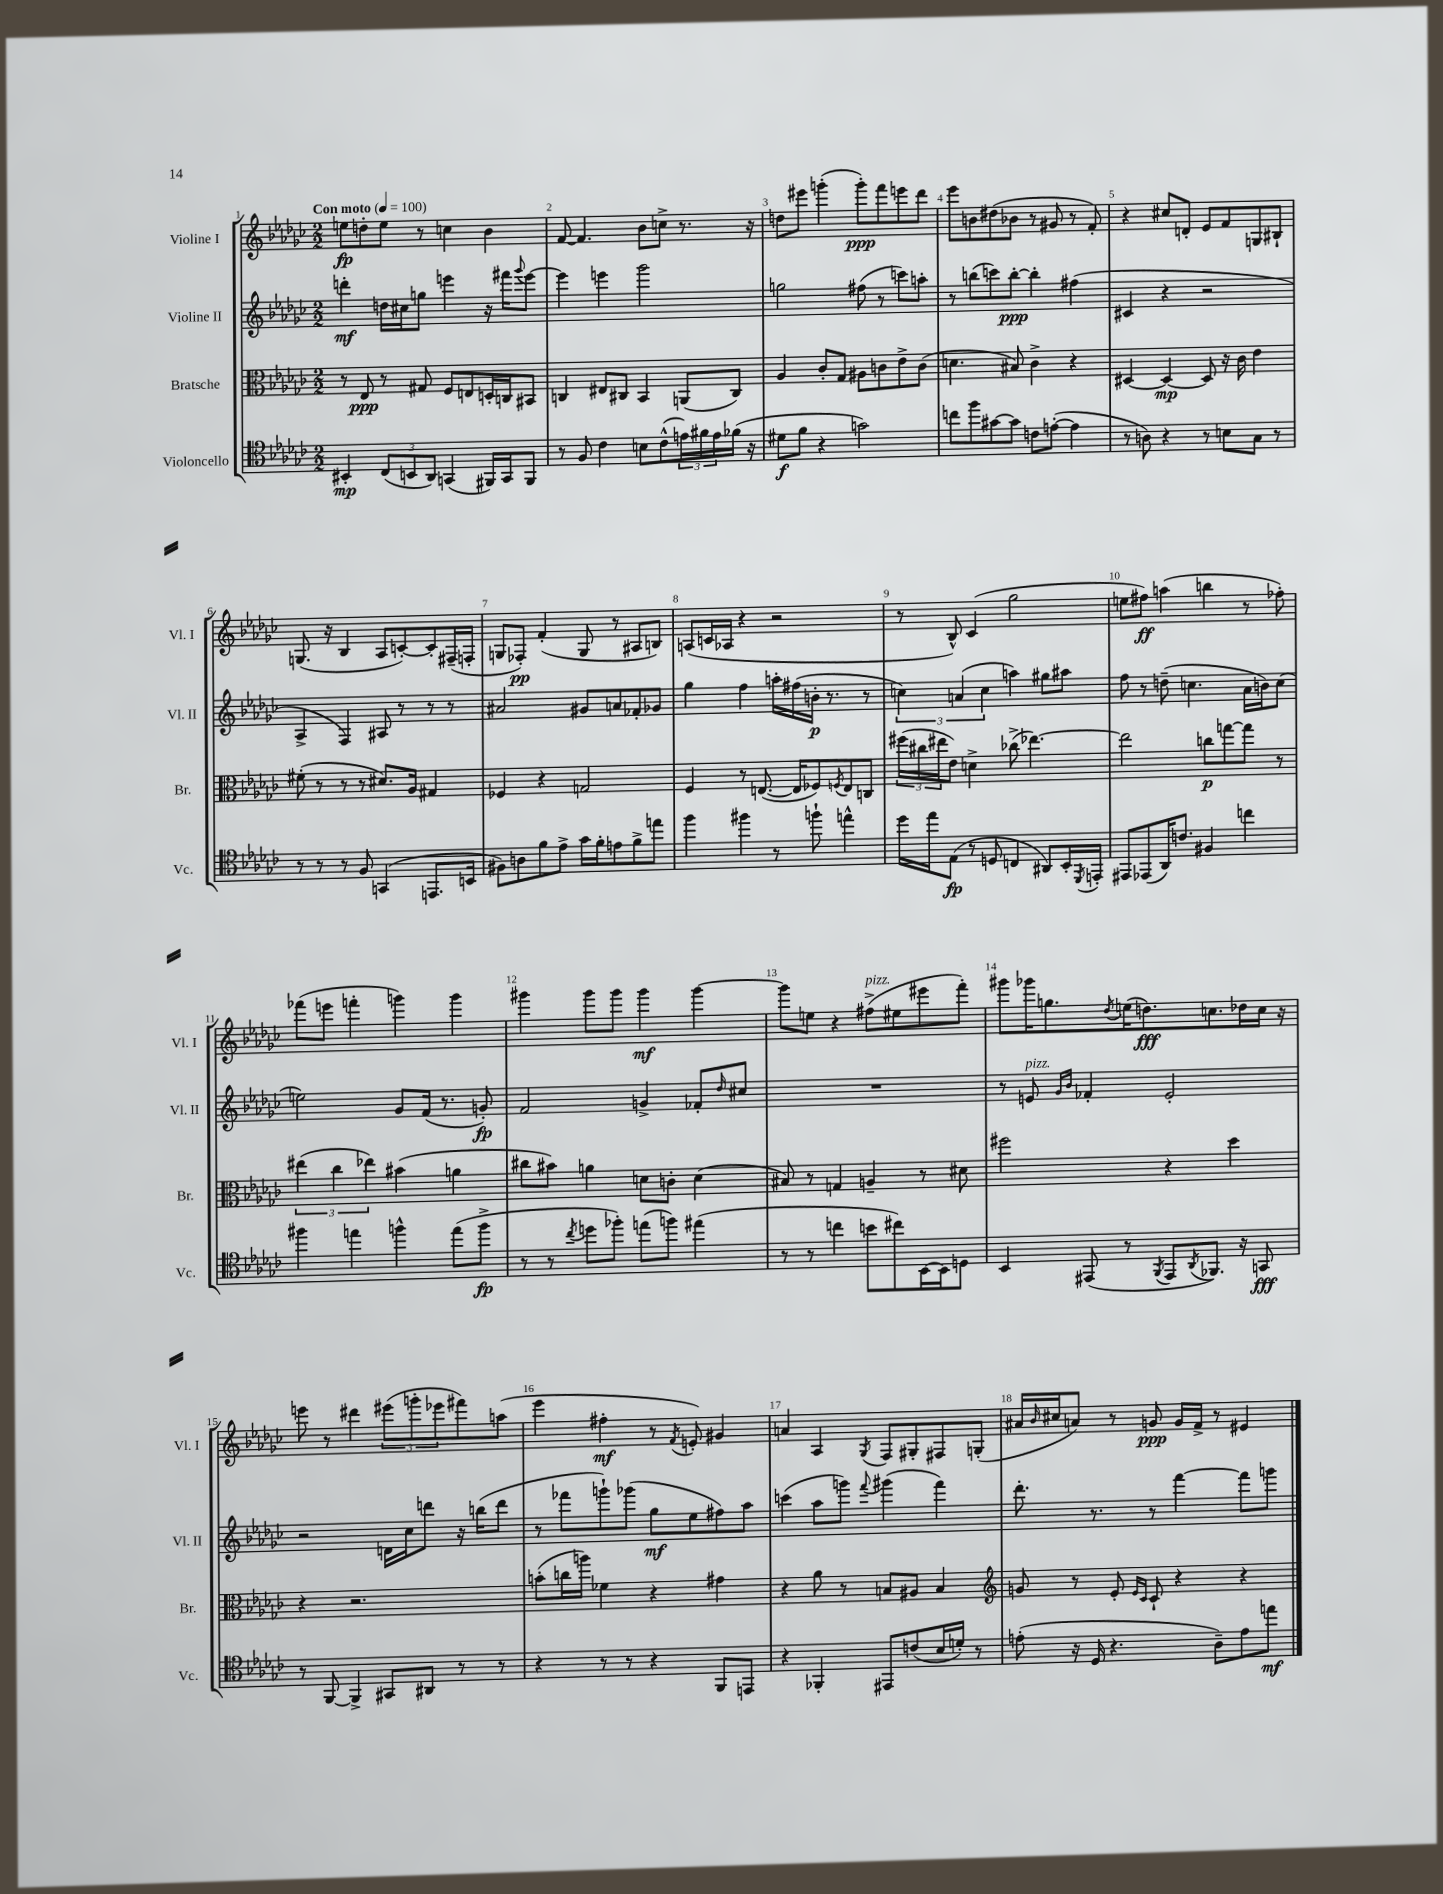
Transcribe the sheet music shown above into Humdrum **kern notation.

**kern	**kern	**kern	**kern
*staff4	*staff3	*staff2	*staff1
*clefC4	*clefC3	*clefG2	*clefG2
*k[b-e-a-d-g-c-]	*k[b-e-a-d-g-c-]	*k[b-e-a-d-g-c-]	*k[b-e-a-d-g-c-]
*M2/2	*M2/2	*M2/2	*M2/2
*MM100	*MM100	*MM100	*MM100
4BB#'	8r	4ddd'	8ee
.	8E-	.	8dd'
(12C-	8r	16dd	8ee
.	.	16cc#	.
12BB	.	.	.
.	8G#	8gg	8r
12AA-)	.	.	.
(4GG	8F	4eee	4cc
.	8E	.	.
16FF#)	16D'	16r	4b-
16GG	16C	16fff#	.
.	.	8qqggg-	.
8FF#	8BB#	[8eee	.
=	=	=	=
8r	4C	4eee]	[8f
8F	.	.	4.f]
4c-	8E#	4eee	.
.	8C#	.	.
8B	4BB-	2ggg-	8b-
(8c-^^	.	.	8cc^
24e)	(8AA	.	8.r
24f#	.	.	.
24e	.	.	.
(16f-	8C#)	.	.
16r	.	.	16r
=	=	=	=
8d#	4A-	2gg	8dd
8f	.	.	8eee#
4r	8c-'	.	(4ggg'
.	8G-	.	.
2g)	8A#	(8ff#	8ggg')
.	8c	8r	8fff
.	8e-^	8ccc)	8eee
.	(8c	8aa'	8ddd-
=	=	=	=
8cc	4.d	8r	8eee-
8ff	.	(8bb	8b
[8g#	.	8ccc)	(8dd#
8g#]	8B#)	[8bb'	8b-
8c	4c-^	4bb']	8r
([8e'	.	.	8g#
4e]	4r	(4ff#	8r
.	.	.	8f')
=	=	=	=
8r	[4D#	4c#	4r
8A)	.	.	.
4r	4D#_	4r	8cc#
.	.	.	8d'
8r	8D#]	2r	8e-
8B	16r	.	8f
.	16c-	.	.
8G-	4e-	.	8G
8r	.	.	8B#`
=	=	=	=
8r	(8f#'	4A-^	(8.G
8r	8r	.	.
.	.	.	16r
8r	8r	4F)	4B-
8F	8r	.	.
(4GG	8.d#)	8A#	8A-
.	.	8r	[8c')
.	16A-	.	.
8.EE	4G#	8r	8c']
.	.	8r	(16F#~
16BB	.	.	16F'
=	=	=	=
8F#)	4F-	2a#	8G
8A	.	.	8F-')
8f	4r	.	(4f'
8e-^	.	.	.
16g-	2G	8g#	8G
16f'	.	.	.
8e	.	8a	8r
8f^	.	8f-'	8A#
8ee	.	8g-	8B)
=	=	=	=
4ff	4F	4gg-	(8A
.	.	.	16c
.	.	.	16A-
4ff#	8r	4ff	4r
.	([8.E	.	.
8r	.	16aa'	2r
.	16E]	(16ff#	.
8ff`	8F-)	16b'	.
.	.	8.r	.
.	8qF	.	.
4ee^^	8E	.	.
.	8C	8r	.
=	=	=	=
16dd-	(24ff#	6cc)	8r
.	24cc#	.	.
16ee-	.	.	.
.	24ee#	.	.
(8E-	8e-)	.	8B-^^)
.	.	(6a	.
8r	4d^	.	(4c-
.	.	6cc	.
8D	.	.	.
4C	(8cc-^	4aa)	2gg-
.	[4.ee-)	.	.
8AA#)	.	8gg#	.
16BB-'	.	8aa#	.
8qDD-	.	.	.
16EE'	.	.	.
=	=	=	=
8EE#	2ee-]	8ff	8ee
(8EE-	.	8r	8ff#)
16AA-)	.	(8dd~	(4aa
8.c	.	.	.
.	.	4.cc	.
4F#	8cc	.	4bb
.	[8gg	.	.
4cc	8gg]	16a-	8r
.	.	16b)	.
.	8r	(8cc	8ff-')
=	=	=	=
4ff#	(6ee#	2ee)	(8fff-
.	.	.	8eee
.	6cc-	.	.
4ee	.	.	4fff'
.	6ee-)	.	.
4ff^^	(4b#	8g-	4ggg)
.	.	(16f	.
.	.	8.r	.
(8ee	4a	.	4ggg
8ff^	.	8g')	.
=	=	=	=
8r	8cc#	2f	4ggg#
8r	8b#)	.	.
8qcc-	.	.	.
8dd	4a	.	8ggg#
8ff-')	.	.	8ggg#
(8ee	8d	4g^	4ggg#
8ff)	8c'	.	.
(4ee#	(4d	8f-'	[4ggg#
.	.	16qqdd-	.
.	.	8cc#	.
=	=	=	=
8r	8B#)	1r	8ggg#]
8r	8r	.	8ee
4cc	4G	.	4r
8b	4A~	.	(8ff#^
8cc#)	.	.	8ee#
[16BB-	8r	.	8eee#
16BB-]	.	.	.
8D	8d#	.	8fff')
=	=	=	=
4BB-	2ff#	8r	8ggg#
.	.	8e	16ggg-
.	.	.	8.gg
.	.	16qqg-	.
.	.	16qqb-	.
(8EE#	.	4f-'	.
.	.	.	8qdd-
8r	.	.	(16ee
.	.	.	8.dd)
8qFF	.	.	.
8EE#	4r	2e'	.
8qAA-	.	.	.
8.FF-)	.	.	8.cc
.	4dd-	.	.
16r	.	.	16dd-
8GG	.	.	16cc
.	.	.	16r
=	=	=	=
8r	4r	2r	8eee
[8FF	.	.	8r
4FF^]	2.r	.	4ddd#
8GG#	.	16d	(12eee#
.	.	16cc-	.
.	.	.	12ggg'
8AA#	.	8ddd	.
.	.	.	12eee-
8r	.	16r	8fff#)
.	.	(16bb	.
8r	.	8ddd	(8aa
=	=	=	=
4r	(8b'	8r	4eee-
.	16cc	8fff-	.
.	16aa)	.	.
8r	4f-	8ggg`)	4ff#'
8r	.	(8ggg-	.
4r	4r	8gg-	8r
.	.	.	8qf
.	.	8ee-	8e')
8FF	4g#	8ff#)	4g#
8EE	.	8aa-	.
=	=	=	=
4r	4r	(4ccc	4a
4FF-'	8a-	8aa-	4A-
.	8r	8ggg)	.
.	.	8qqfff	8qG-
8EE#	8B	(4ggg#	8F
(8c	8A#	.	8G#'
16B-	4B	4fff)	8F#
16d')	.	.	.
8r	.	.	(8G'
=	=	=	=
*	*clefG2	*	*
(8e'	8g	8.ddd-'	16a#
.	.	.	16qqb-
.	.	.	16cc#
16r	8r	.	8a)
16D-	.	8.r	.
4.r	8e-'	.	8r
.	16qqe-	.	.
.	16qqc-	.	.
.	8c-`	8r	8g
.	4r	[4fff	16g
.	.	.	16f^
8A-~)	.	.	8r
8e	4r	8fff]	4e#
8ee	.	8ggg	.
==	==	==	==
*-	*-	*-	*-
